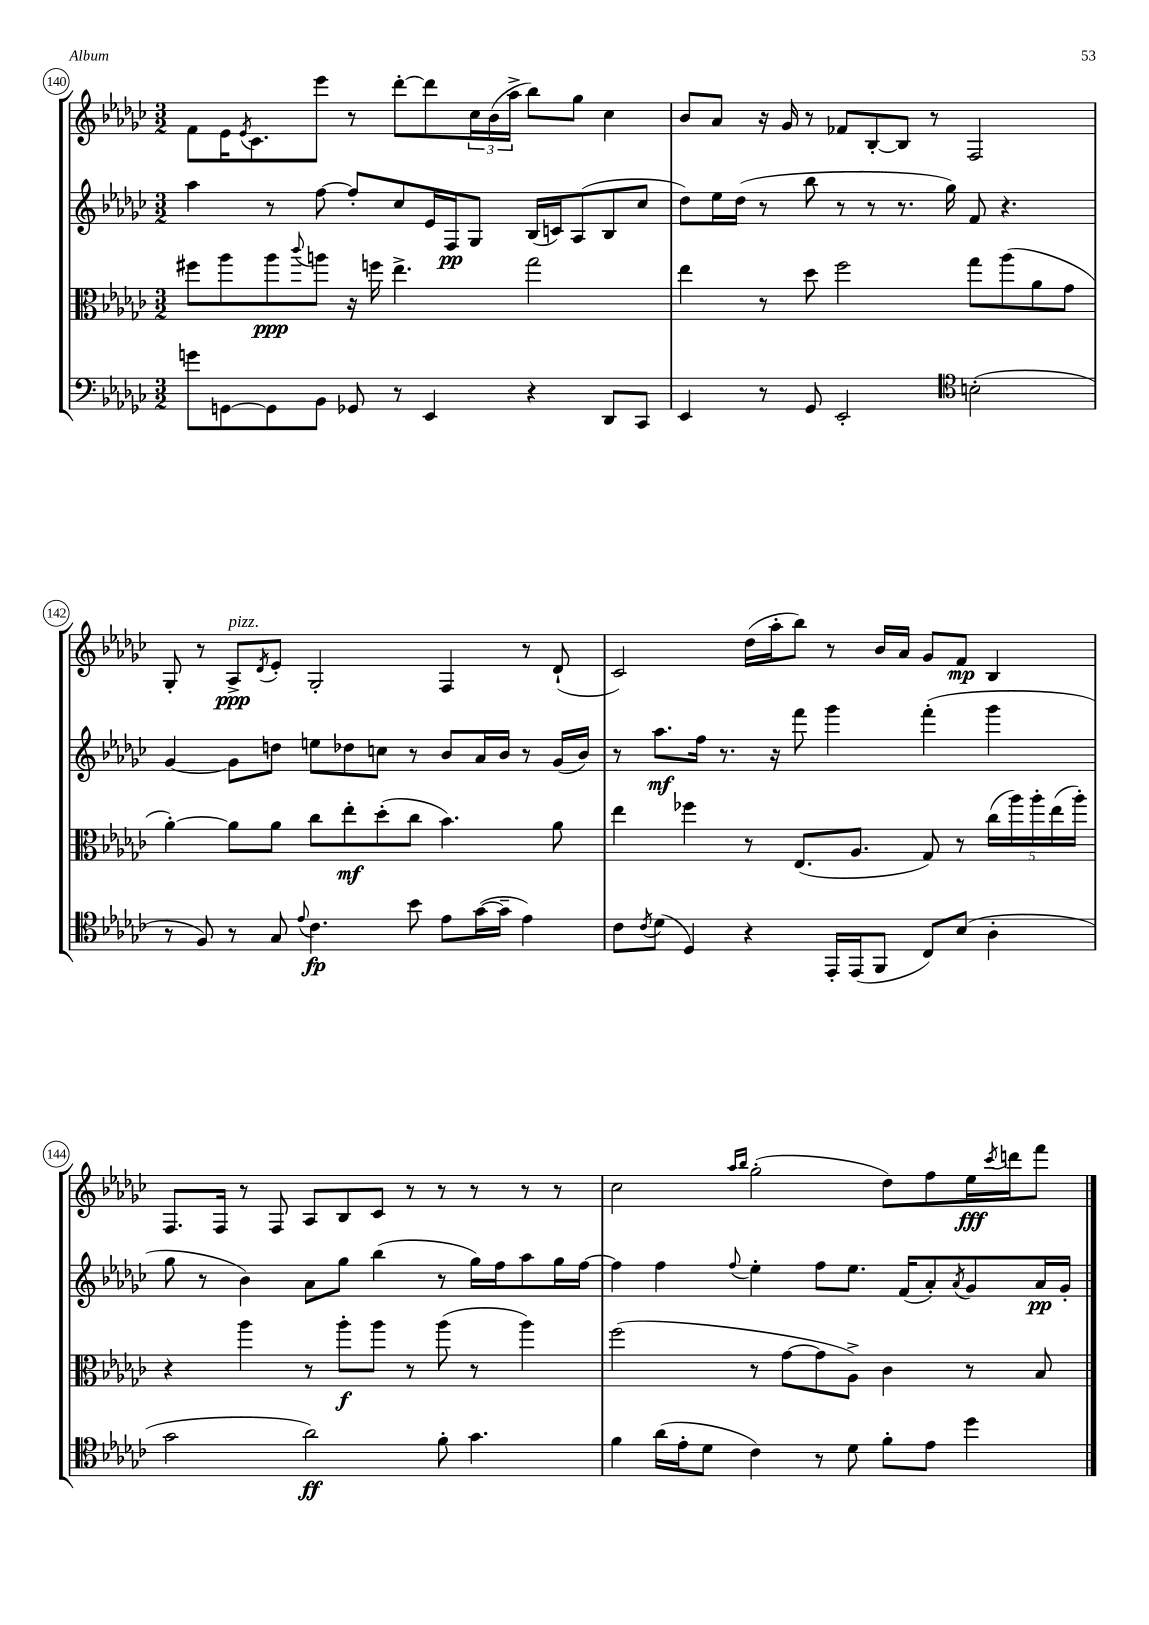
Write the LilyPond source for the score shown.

<<
\new StaffGroup <<
\new Staff = "s0" {
    \clef treble \key ges \major \numericTimeSignature \time 3/2
    f'8 ees'16 \acciaccatura { ees'8 } ces'8. ees'''8 r8 des'''8~-. des'''8 \tuplet 3/2 { ces''16 bes'16( aes''16-> } bes''8) ges''8 ces''4 |
    bes'8 aes'8 r16 ges'16 r8 fes'8 bes8~-. bes8 r8 f2 |
    ges8-. r8 aes8->\ppp^\markup { \italic "pizz." } \acciaccatura { des'8 } ees'8-. ges2-. f4 r8 des'8-!( |
    ces'2) des''16( aes''16-. bes''8) r8 bes'16 aes'16 ges'8 f'8\mp bes4 |
    f8. f16 r8 f8 aes8 bes8 ces'8 r8 r8 r8 r8 r8 |
    ces''2 \grace { aes''16 bes''16 } ges''2-.( des''8) f''8 ees''16\fff \acciaccatura { ces'''8 } d'''16 f'''8 \bar "|." |
}
\new Staff = "s1" {
    \clef treble \key ges \major \numericTimeSignature \time 3/2
    aes''4 r8 f''8~ f''8-. ces''8 ees'16 f16\pp ges8 bes16( c'16) aes8( bes8 ces''8 |
    des''8) ees''16 des''16( r8 bes''8 r8 r8 r8. ges''16) f'8 r4. |
    ges'4~ ges'8 d''8 e''8 des''8 c''8 r8 bes'8 aes'16 bes'16 r8 ges'16( bes'16) |
    r8 aes''8.\mf f''16 r8. r16 f'''8 ges'''4 f'''4-.( ges'''4 |
    ges''8 r8 bes'4) aes'8 ges''8 bes''4( r8 ges''16) f''16 aes''8 ges''16 f''16~ |
    f''4 f''4 \appoggiatura { f''8 } ees''4-. f''8 ees''8. f'16( aes'8-.) \acciaccatura { aes'8 } ges'8 aes'16\pp ges'16-. \bar "|." |
}
\new Staff = "s2" {
    \clef alto \key ges \major \numericTimeSignature \time 3/2
    fis''8 aes''8 aes''8\ppp \appoggiatura { ces'''8 } a''8 r16 f''16 ees''4.-> ges''2 |
    ees''4 r8 des''8 f''2 ges''8 aes''8( aes'8 ges'8 |
    aes'4~-.) aes'8 aes'8 ces''8 ees''8-.\mf des''8-.( ces''8 bes'4.) aes'8 |
    ees''4 fes''4 r8 ees8.( aes8. ges8) r8 \tuplet 5/4 { ces''16( aes''16) aes''16-. ees''16( aes''16-.) } |
    r4 aes''4 r8 aes''8-.\f aes''8 r8 aes''8( r8 aes''4) |
    f''2( r8 ges'8~ ges'8 aes8->) ces'4 r8 bes8 \bar "|." |
}
\new Staff = "s3" {
    \clef bass \key ges \major \numericTimeSignature \time 3/2
    g'8 g,8~ g,8 bes,8 ges,8 r8 ees,4 r4 des,8 ces,8 |
    ees,4 r8 ges,8 ees,2-. \clef tenor b2-.( |
    r8 f8) r8 ges8 \appoggiatura { ees'8 } ces'4.\fp bes'8 ees'8 ges'16~( ges'16-- ees'4) |
    ces'8 \acciaccatura { ces'8 } des'8( des4) r4 ees,16-. ees,16( f,8 ces8) bes8( aes4-. |
    ges'2 aes'2\ff) f'8-. ges'4. |
    f'4 aes'16( ees'16-. des'8 ces'4) r8 des'8 f'8-. ees'8 des''4 \bar "|." |
}
>>
>>
\layout { \context { \Score currentBarNumber = #140 \override BarNumber.stencil = #(make-stencil-circler 0.1 0.3 ly:text-interface::print) } }
